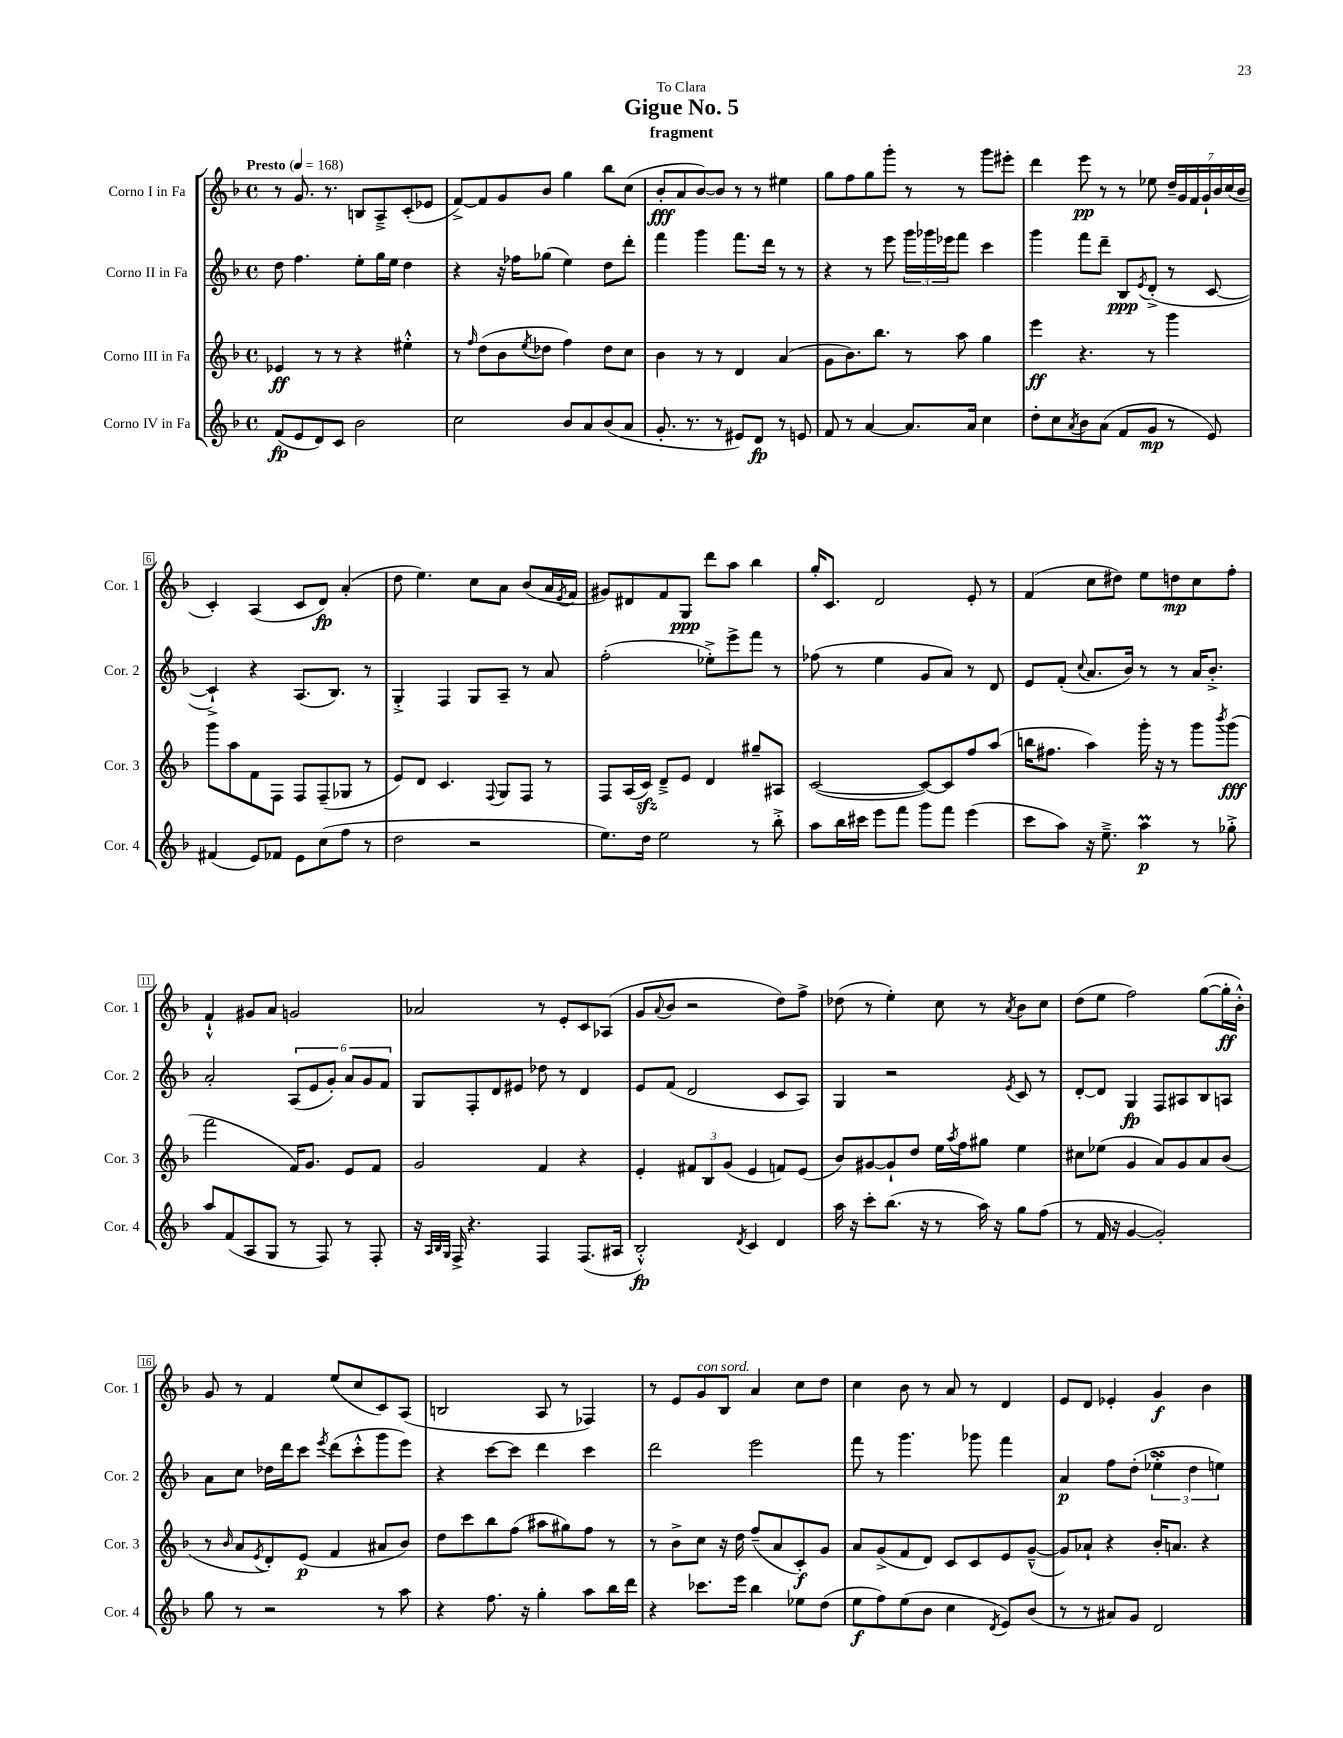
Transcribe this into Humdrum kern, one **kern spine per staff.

**kern	**kern	**kern	**kern
*staff4	*staff3	*staff2	*staff1
*clefG2	*clefG2	*clefG2	*clefG2
*k[b-]	*k[b-]	*k[b-]	*k[b-]
*M4/4	*M4/4	*M4/4	*M4/4
*met(c)	*met(c)	*met(c)	*met(c)
*MM168	*MM168	*MM168	*MM168
(8f	4e-	8dd	8r
8e	.	4.ff	8.g
8d)	8r	.	.
.	.	.	8.r
8c	8r	.	.
2b-	4r	8ee'	8B
.	.	16gg	8A~^
.	.	16ee	.
.	4ee#'^^	4dd	(8c'
.	.	.	8e-
=	=	=	=
2cc	8r	4r	[8f^)
.	16qqff	.	.
.	(8dd	.	8f]
.	8b-	16r	8g
.	.	16ff-	.
.	8qee	.	.
.	8dd-	(8gg-	8b-
8b-	4ff)	4ee)	4gg
8a	.	.	.
(8b-	8dd-	8dd	8bb-
8a	8cc	8ddd'	(8cc
=	=	=	=
8.g'	4b-	4fff	8b-'
.	.	.	8a
8.r	.	.	.
.	8r	4ggg	[8b-)
8r	8r	.	8b-]
8e#)	4d	8.fff	8r
8d	.	.	8r
.	.	16ddd	.
8r	(4a	8r	4ee#
8e	.	8r	.
=	=	=	=
8f	8g	4r	8gg
8r	8.b-)	.	8ff
[4a	.	8r	8gg
.	8.bb-	.	.
.	.	8eee	8ggg'
8.a]	8r	24ggg	8r
.	.	24ggg-	.
.	.	24eee-	.
.	8aa	8fff	8r
16a	.	.	.
4cc	4gg	4ccc	8ggg
.	.	.	8eee#'
=	=	=	=
8dd'	4eee	4ggg	4ddd
8cc	.	.	.
8qa	.	.	.
8b-	4.r	8fff	8eee
(8a	.	8ddd~	8r
8f	.	8B-	8r
.	.	8qe	.
8g	8r	(8d'^	8ee-
8r	4ggg	8r	28dd~
.	.	.	28g
.	.	.	28f
.	.	.	28g`
8e)	.	[8c	.
.	.	.	28b-
.	.	.	(28cc
.	.	.	28b-
=	=	=	=
(4f#	8ggg	4c`^])	4c')
.	8aa	.	.
8e)	8f	4r	(4A
8f-	8F	.	.
8e	8F	(8.A	8c
(8cc	(8F~	.	8d)
.	.	8.B-)	.
8ff	8G-	.	(4a'
8r	8r	8r	.
=	=	=	=
2dd	8e)	4G'^	8dd
.	8d	.	4.ee)
.	4.c	4F	.
2r	.	8G	8cc
.	8qqF	.	.
.	8G	8A~	8a
.	8F	8r	(8b-
.	8r	8a	16a
.	.	.	8qe
.	.	.	16f
=	=	=	=
8.ee)	8F	(2ff'	8g#)
.	(16A	.	8d#
16dd	16c)	.	.
2ee	8d~^	.	8f
.	8e	.	8G
.	4d	8ee-'^)	8ddd
.	.	8eee^	8aa
8r	8gg#~	8fff	4bb-
8bb-'^	8A#	8r	.
=	=	=	=
8aa	([2c	(8ff-	16gg'
.	.	.	8.c
16bb-	.	8r	.
16ccc#	.	.	.
8eee	.	4ee	2d
8fff	.	.	.
8ggg	8c_)	8g	.
8fff	8c]	8a)	.
(4eee	8ff	8r	8e'
.	(8aa	8d	8r
=	=	=	=
8ccc	16bb	8e	(4f
.	8.ff#	.	.
8aa)	.	(8f'	.
.	.	8qqcc	.
16r	4aa)	8.a	8cc
8.ee~^	.	.	.
.	.	.	8dd#)
.	.	16b-)	.
4aa	16ggg'	8r	8ee
.	16r	.	.
.	8r	8r	8dd
8r	8ggg	16a	8cc
.	.	8.b-'^	.
.	8qbbb-	.	.
8gg-'^	(8ggg	.	8ff'
=	=	=	=
8aa	2fff	2a'	4f`^^
(8f	.	.	.
8A	.	.	8g#
8G	.	.	8a
8r	16f)	(12A	2g
.	8.g	.	.
.	.	12e	.
8F)	.	.	.
.	.	12g')	.
8r	8e	12a	.
.	.	12g	.
8F'	8f	.	.
.	.	12f	.
=	=	=	=
16r	2g	8G	2a-
32qqA	.	.	.
32qqB-	.	.	.
32qqG	.	.	.
16F^	.	.	.
4.r	.	8F'	.
.	.	8d	.
.	.	8e#	.
4F	4f	8dd-	8r
.	.	8r	8e'
(8.F	4r	4d	8c
.	.	.	(8A-
16A#	.	.	.
=	=	=	=
2B-'^^)	4e'	8e	8g
.	.	.	8qqa
.	.	(8f	8b-
.	12f#	2d	2r
.	12B-	.	.
.	(12g	.	.
8qd	.	.	.
4c	4e	.	.
4d	8f)	8c	8dd)
.	(8e	8A)	8ff^
=	=	=	=
16aa	8b-)	4G	(8dd-
16r	.	.	.
8ccc'	[8g#	.	8r
(8.bb-	8g#`]	2r	4ee')
.	8dd	.	.
16r	.	.	.
8r	16ee	.	8cc
.	8qaa	.	.
.	16ff	.	.
16aa)	8gg#	.	8r
16r	.	.	.
.	.	8qe	8qa
8gg	4ee	8c	8b-
(8ff	.	8r	8cc
=	=	=	=
8r	8cc#	[8d'	(8dd
16f	(8ee-	8d]	8ee
16r	.	.	.
[4g	4g	4G	2ff)
2g'])	8a)	8F	.
.	8g	8A#	.
.	8a	8B-	([8gg
.	(8b-	8A	16gg']
.	.	.	16b-'^^)
=	=	=	=
8gg	8r	8a	8g
.	16qqb-	.	.
8r	8a	8cc	8r
.	8qe	.	.
2r	8d')	16dd-	4f
.	.	16ddd	.
.	(8e	8ccc	.
.	.	8qeee	.
.	4f	(8ddd	(8ee
.	.	8ccc'^^	8cc
8r	8a#	8ggg	8c)
8aa	8b-)	8eee)	(8A
=	=	=	=
4r	8dd	4r	2B
.	8ccc	.	.
8.ff	8bb-	[8ccc	.
.	(8ff	8ccc]	.
16r	.	.	.
4gg'	8aa#	4ddd	8A
.	8gg#)	.	8r
8aa	8ff	4ccc	4F-)
16bb-	8r	.	.
16ddd	.	.	.
=	=	=	=
4r	8r	2ddd	8r
.	8b-^	.	8e
8.ccc-	8cc	.	8g
.	16r	.	8B-
16eee	16dd	.	.
4bb-	(8ff~	2eee	4a
.	8a	.	.
8ee-	8c')	.	8cc
(8dd	8g	.	8dd
=	=	=	=
8ee	8a	8fff	4cc
8ff)	(8g^	8r	.
(8ee	8f	4.ggg	8b-
8b-	8d)	.	8r
4cc	8c	.	8a
.	8c	8ggg-	8r
8qd	.	.	.
8e)	8e	4fff	4d
(8b-	([8g~^^	.	.
=	=	=	=
8r	8g])	4a	8e
8r	8a-`	.	8d
8a#)	4r	8ff	4e-'
8g	.	(8dd'	.
2d	16b-'	6ee-'^	4g
.	8.a	.	.
.	.	6dd	.
.	4r	.	4b-
.	.	6ee)	.
==	==	==	==
*-	*-	*-	*-
